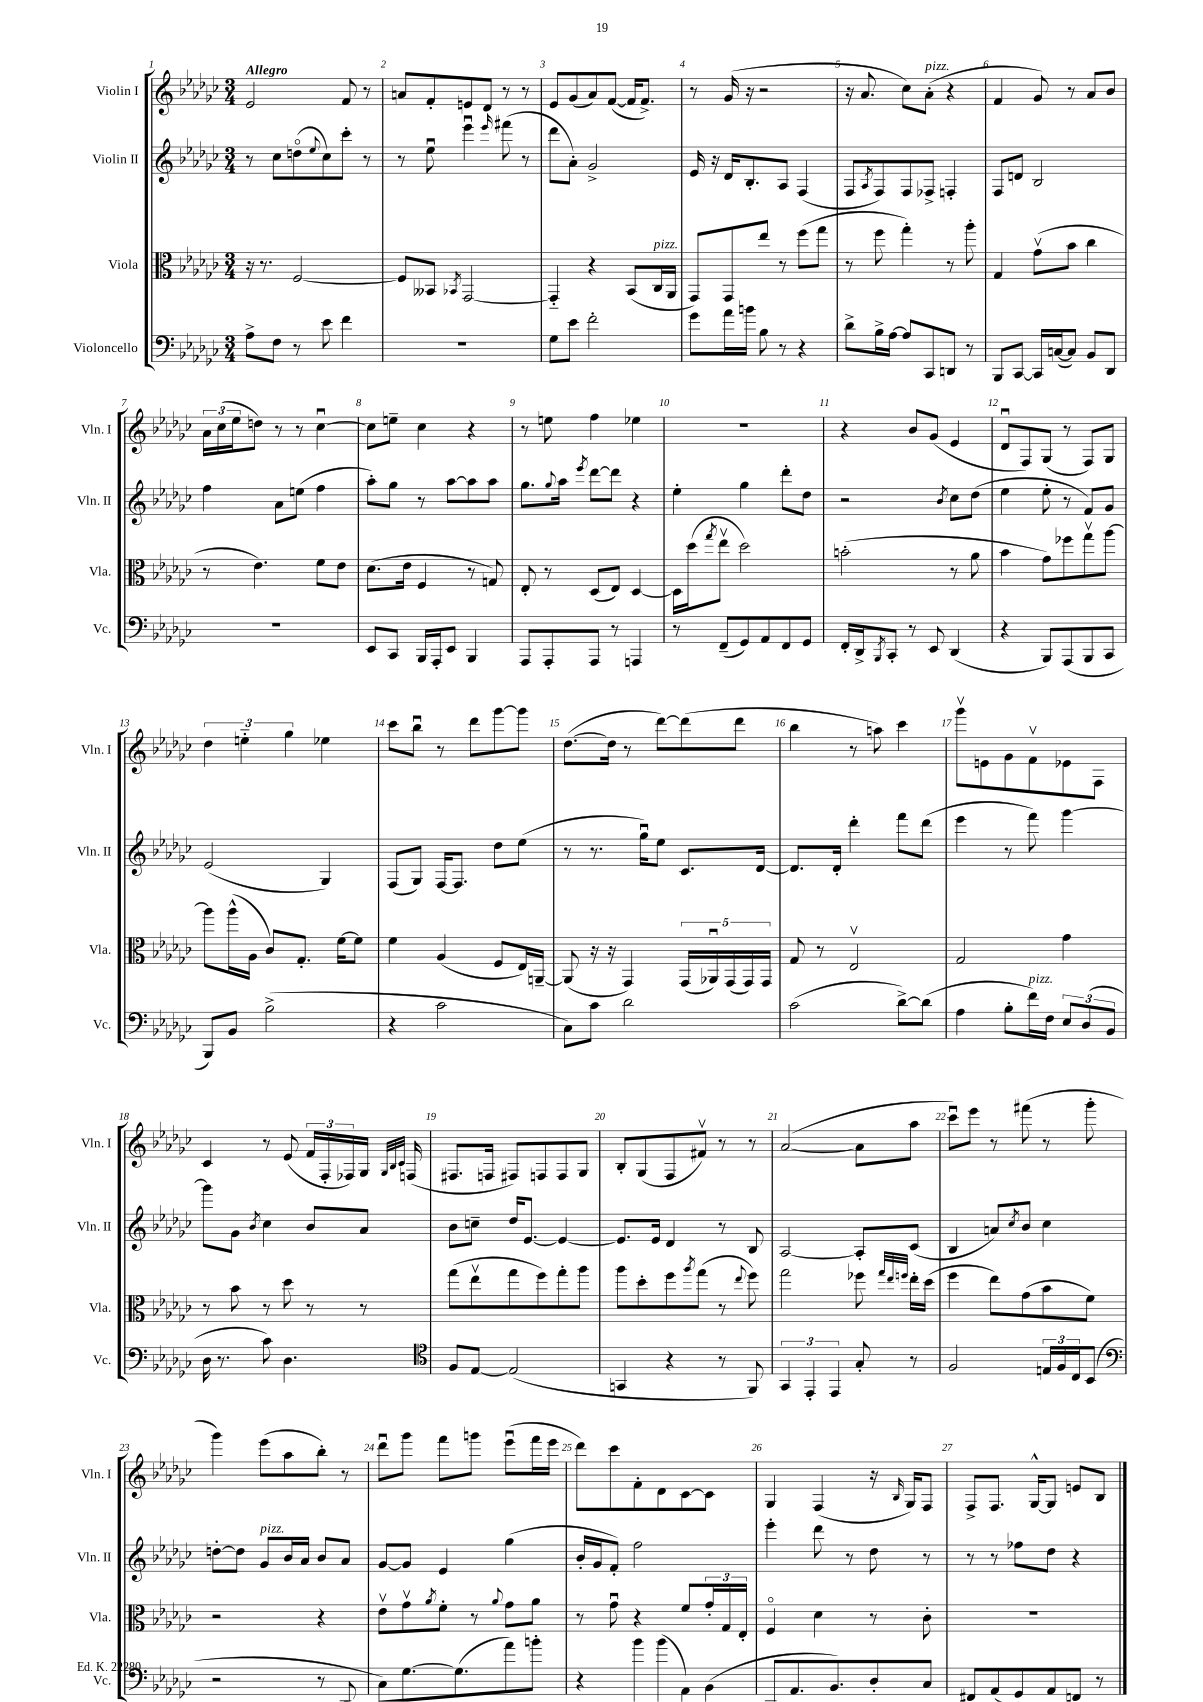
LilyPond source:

<<
\new StaffGroup <<
\new Staff = "s0" \with { instrumentName = "Violin I" shortInstrumentName = "Vln. I" } {
    \clef treble \key ges \major \numericTimeSignature \time 3/4 \tempo "Allegro"
    ees'2 f'8 r8 |
    a'8 f'8-. e'8 des'8 r8 r8 |
    ees'8 ges'8( aes'8) f'8~( f'16 f'8.->) |
    r8 ges'16( r16 r2 |
    r16 aes'8. ces''8) aes'8-.^\markup { \italic "pizz." }( r4 |
    f'4 ges'8) r8 aes'8 bes'8 |
    \tuplet 3/2 { aes'16 ces''16( ees''16 } d''8) r8 r8 ces''4~\downbow |
    ces''8 e''8-- ces''4 r4 |
    r8 e''8 f''4 ees''4 |
    R2. |
    r4 bes'8 ges'8( ees'4 |
    des'8\downbow f8) ges8( r8 f8) ges8 |
    \tuplet 3/2 { des''4 e''4-_ ges''4 } ees''4 |
    ces'''8 bes''8\downbow r8 des'''8 ges'''8~ ges'''8 |
    des''8.~( des''16 r8 des'''8~) des'''8( des'''8 |
    bes''4 r8 a''8) ces'''4 |
    ges'''8\upbow e'8 ges'8 f'8\upbow ees'8 f8 |
    ces'4 r8 ees'8( \tuplet 3/2 { f'16 f16-. fes16) } ges16 \grace { ges32 bes32 ces'32 } f16( |
    fis8. f16 fis8) f8 f8 ges8 |
    bes8-. ges8( f8 fis'8\upbow) r8 r8 |
    aes'2~( aes'8 aes''8 |
    ces'''8\downbow) ees'''8 r8 fis'''8( r8 ges'''8-. |
    ges'''4) ees'''8( aes''8 bes''8-.) r8 |
    des'''8\downbow ges'''8 f'''8 g'''8 ees'''8\downbow( f'''16 ees'''16 |
    des'''8) ces'''8 f'8-. des'8 ces'8~ ces'8 |
    ges4 f4( r16 \grace { bes16 } ges16) f8 |
    f8-> f8. ges16~-^ ges8 e'8 bes8 \bar "|." |
}
\new Staff = "s1" \with { instrumentName = "Violin II" shortInstrumentName = "Vln. II" } {
    \clef treble \key ges \major \numericTimeSignature \time 3/4
    r8 ces''8 d''8\flageolet( \appoggiatura { ees''8 } ces''8) ces'''8-. r8 |
    r8 ees''8\downbow ees'''4\downbow \grace { ees'''16 } fis'''8( r8 |
    des'''8 aes'8-.) ges'2-> |
    ees'16 r16 des'16 bes8.-. aes8 f4( |
    f8 \acciaccatura { aes8 } f8) f8 fes8-> f4-. |
    f8 d'8 bes2 |
    f''4 aes'8 e''8( f''4 |
    aes''8-.) ges''8 r8 aes''8~ aes''8 aes''8 |
    ges''8. \appoggiatura { ges''8 } aes''16 \acciaccatura { ees'''8 } des'''8~ des'''8 r4 |
    ees''4-. ges''4 des'''8-. des''8 |
    r2 \acciaccatura { bes'8 } ces''8 des''8( |
    ees''4 ees''8-. r8 f'8) ges'8 |
    ees'2( ges4) |
    f8( ges8) f16~ f8. des''8 ees''8( |
    r8 r8. ges''16\downbow) ees''8 ces'8. des'16~ |
    des'8. des'16-. des'''4-. f'''8 des'''8( |
    ees'''4 r8 f'''8) ges'''4~ |
    ges'''8 ges'8 \acciaccatura { bes'8 } ces''4 bes'8 aes'8 |
    bes'8 c''8-- des''16 ees'8.~ ees'4~ |
    ees'8. ees'16 des'4 r8 bes8 |
    aes2~ aes8-. ces'8( |
    bes4 a'8) \acciaccatura { ces''8 } bes'8 ces''4 |
    d''8~-. d''8 ges'8^\markup { \italic "pizz." } bes'16 aes'16 bes'8 aes'8 |
    ges'8~ ges'8 ees'4 ges''4( |
    bes'16-. ges'16 f'8-.) f''2 |
    ees'''4-. des'''8 r8 des''8 r8 |
    r8 r8 fes''8 des''8 r4 \bar "|." |
}
\new Staff = "s2" \with { instrumentName = "Viola" shortInstrumentName = "Vla." } {
    \clef alto \key ges \major \numericTimeSignature \time 3/4
    r16 r8. f2~ |
    f8 beses,8 \acciaccatura { bes,8 } ges,2~ |
    ges,4-_ r4 bes,8( ces16^\markup { \italic "pizz." } aes,16 |
    ges,8) ges,8 ees''8 r8 f''8( ges''8 |
    r8 f''8 ges''4-.) r8 aes''8-. |
    ges4 ges'8\upbow( bes'8 ces''4 |
    r8 ees'4.) f'8 ees'8 |
    des'8.( ees'16 f4 r8 g8) |
    ees8-. r8 des8( ees8) des4~ |
    des16 des''16( \acciaccatura { ges''8 } ees''8\upbow des''2) |
    b'2-.( r8 aes'8 |
    bes'4 ges'8) fes''8 ges''8\upbow aes''8~ |
    aes''8 aes''16-^( aes16 ces'8) ges8.-. f'16~ f'8 |
    f'4 aes4( f8 ees16) a,16~-- |
    a,8( r16 r16 ges,4) \tuplet 5/4 { ges,16( aes,16\downbow) ges,16( ges,16) ges,16 } |
    ges8 r8 ees2\upbow |
    ges2 ges'4 |
    r8 bes'8 r8 des''8 r8 r8 |
    ges''8( ees''8\upbow ges''8 f''8) ges''8-. aes''8 |
    aes''8 des''8-. f''8 \acciaccatura { aes''8 } ges''8( r8 \appoggiatura { ees''8 } f''8) |
    ges''2 fes''8 \grace { ges''32 ees''32 f''32 } ees''16-. des''16( |
    f''4 ees''8) ges'8( bes'8 f'8) |
    r2 r4 |
    ees'8\upbow ges'8\upbow \acciaccatura { aes'8 } f'8-. r8 \appoggiatura { aes'8 } ges'8 aes'8 |
    r8 ges'8\downbow r4 f'8 \tuplet 3/2 { ges'16-. ges16 ees16-. } |
    f4\flageolet des'4 r8 ces'8-. |
    R2. \bar "|." |
}
\new Staff = "s3" \with { instrumentName = "Violoncello" shortInstrumentName = "Vc." } {
    \clef bass \key ges \major \numericTimeSignature \time 3/4
    aes8-> f8 r8 ees'8 f'4 |
    R2. |
    ges8 ees'8 f'2-. |
    ges'8 aes'16 b'16 bes8 r8 r4 |
    des'8-> bes16-> aes16~ aes8 ces,8 d,8 r8 |
    bes,,8 ces,8~ ces,16 c16~( c8) bes,8 des,8 |
    R2. |
    ees,8 ces,8 bes,,16 aes,,16-. ees,8 bes,,4 |
    aes,,8 aes,,8-. aes,,8 r8 a,,4 |
    r8 f,8--( ges,8) aes,8 f,8 ges,8 |
    f,16-. des,16-> \acciaccatura { bes,,8 } ces,8-. r8 ees,8 des,4( |
    r4 bes,,8) aes,,8( bes,,8 ces,8 |
    bes,,8) bes,8 bes2->( |
    r4 ces'2 |
    ces8) ces'8 des'2 |
    ces'2( des'8~->) des'8( |
    aes4 bes8-. f'16^\markup { \italic "pizz." }) f16 \tuplet 3/2 { ees8 des8( bes,8 } |
    des16 r8. ces'8) des4. |
    \clef tenor f8 ees8~ ees2( |
    g,4 r4 r8 f,8) |
    \tuplet 3/2 { ges,4 ees,4-. ees,4 } ges8-. r8 |
    f2 \tuplet 3/2 { e16 f16 ces16 } bes,8( |
    \clef bass r2 r8 des,8 |
    ces8) ges8.~ ges8.( aes'8) b'8-. |
    r4 bes'8 bes'8( aes,8) bes,8( |
    ces,8 aes,8. bes,8.) des8-. ces8 |
    fis,8 aes,8( ges,8) aes,8 f,8 r8 \bar "|." |
}
>>
>>
\layout { \context { \Score \override BarNumber.break-visibility = ##(#f #t #t) barNumberVisibility = #all-bar-numbers-visible } }
